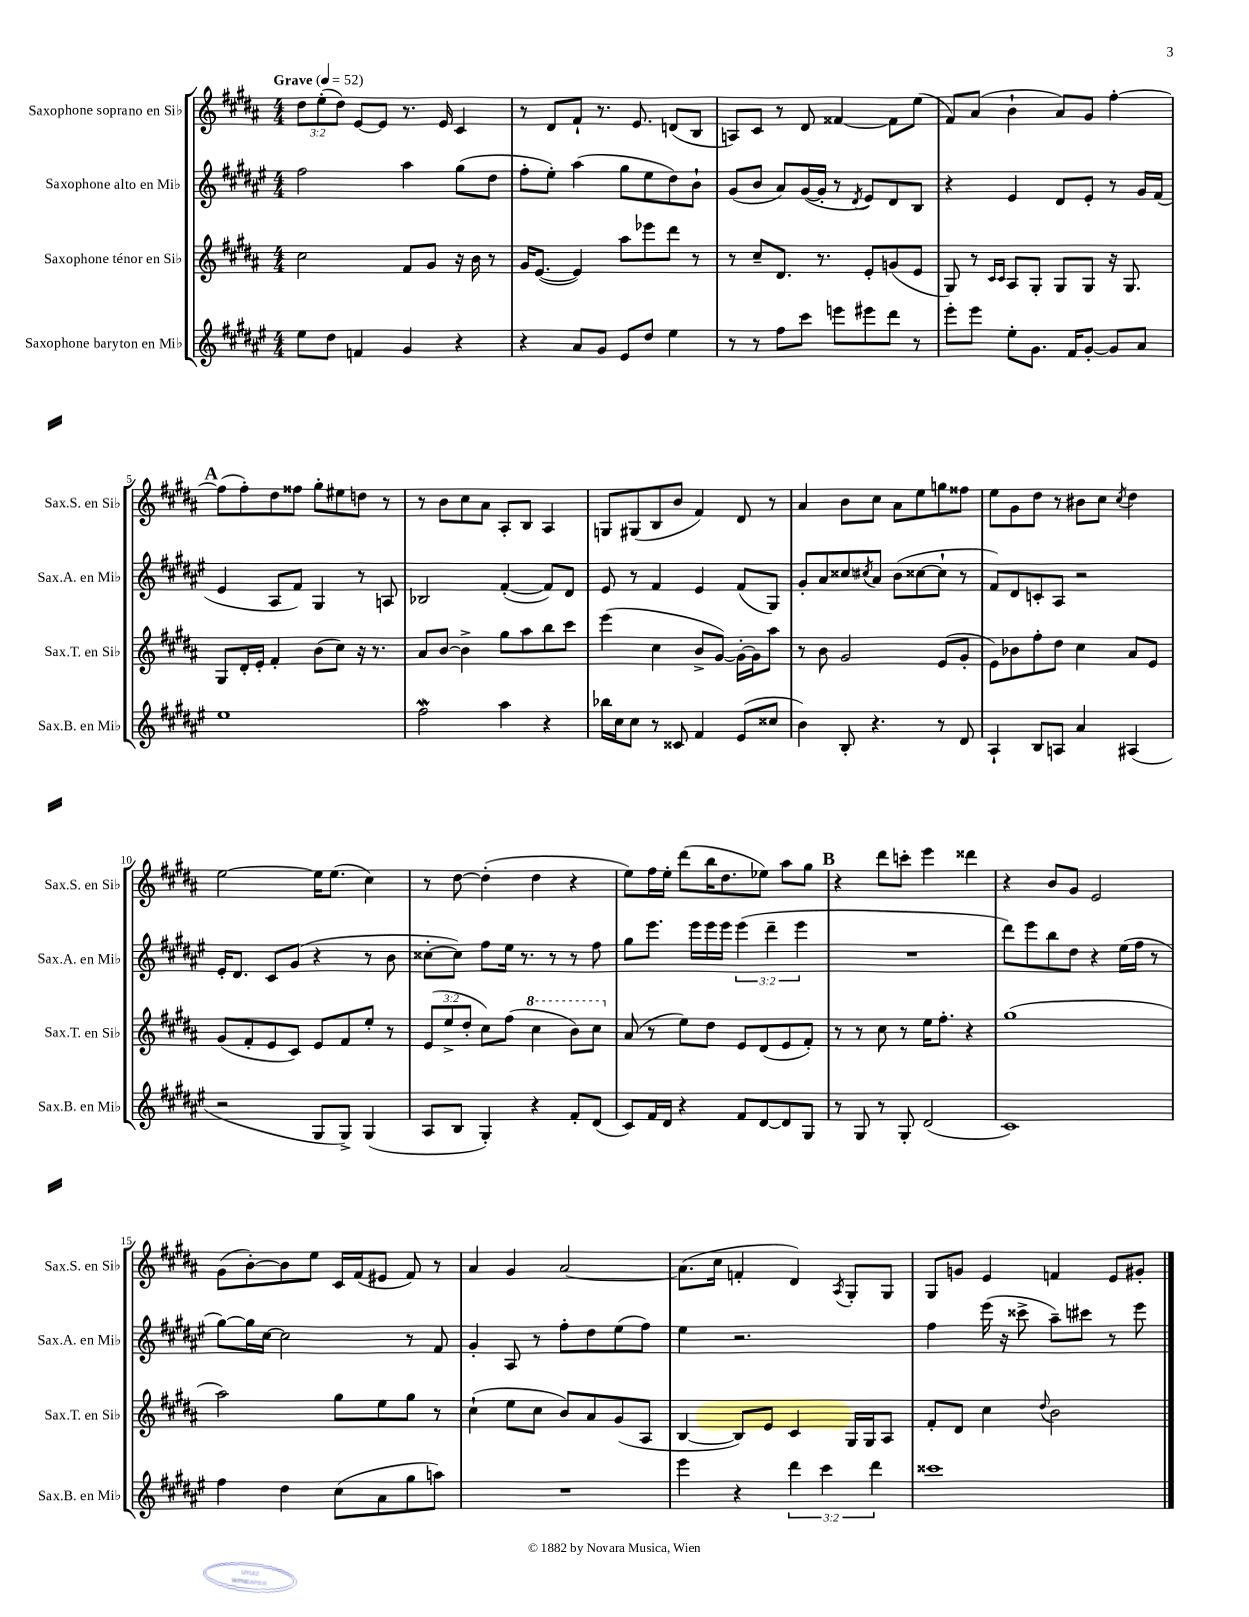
<<
\new StaffGroup <<
\new Staff = "s0" \with { instrumentName = "Saxophone soprano en Sib" shortInstrumentName = "Sax.S. en Sib" } {
    \clef treble \key b \major \numericTimeSignature \time 4/4 \override Staff.TupletNumber.text = #tuplet-number::calc-fraction-text \tempo "Grave" 4 = 52
    \tuplet 3/2 { dis''8 e''8-.( dis''8) } e'8~ e'8 r8. e'16 cis'4 |
    r8 dis'8 fis'8-! r8. e'8. d'8( b8 |
    a8) cis'8 r8 dis'8 fisis'4~ fisis'8 e''8( |
    fis'8) ais'8( b'4-! ais'8) gis'8 fis''4~-. |
    \mark \markup { \bold "A" } fis''8( fis''8-.) dis''8 fisis''8 gis''8-. eis''8 d''8 r8 |
    r8 b'8 cis''8 ais'8 ais8-. b8 ais4 |
    g8 gis8( b8 b'8 fis'4) dis'8 r8 |
    ais'4 b'8 cis''8 ais'8 e''8 g''8 fisis''8 |
    e''8 gis'8 dis''8 r8 bis'8 cis''8 \acciaccatura { cis''8 } dis''4 |
    e''2~ e''16 e''8.( cis''4) |
    r8 dis''8~ dis''4-.( dis''4 r4 |
    e''8) fis''16 e''16-. dis'''8( b''16 dis''8. ees''8) ais''8 gis''8 |
    \mark \markup { \bold "B" } r4 dis'''8 c'''8-. e'''4 disis'''4 |
    r4 b'8 gis'8 e'2 |
    gis'8( b'8~-.) b'8 e''8 cis'16 fis'16( eis'8 fis'8) r8 |
    ais'4 gis'4 ais'2~ |
    ais'8.( cis''16 f'4-. dis'4) \acciaccatura { ais8 } gis8-. gis8 |
    gis8 g'8 e'4 f'4 e'8 gis'8-. \bar "|." |
}
\new Staff = "s1" \with { instrumentName = "Saxophone alto en Mib" shortInstrumentName = "Sax.A. en Mib" } {
    \clef treble \key fis \major \numericTimeSignature \time 4/4 \override Staff.TupletNumber.text = #tuplet-number::calc-fraction-text
    fis''2 ais''4 gis''8( dis''8 |
    fis''8-. eis''8-.) ais''4( gis''8 eis''8 dis''8) b'8-! |
    gis'8( b'8 ais'8) gis'16~( gis'16-. r8 \acciaccatura { dis'8 } eis'8) dis'8 b8 |
    r4 eis'4 dis'8 eis'8-. r8 gis'16 fis'16( |
    \mark \markup { \bold "A" } eis'4 ais8 fis'8) gis4 r8 a8 |
    bes2 fis'4~-.( fis'8) dis'8 |
    eis'8 r8 fis'4 eis'4 fis'8( gis8) |
    gis'8-. ais'8 cisis''8 \acciaccatura { cis''8 } ais'8 b'8( cisis''8~ cisis''8-! r8 |
    fis'8) dis'8 c'8-. ais8 r2 |
    eis'16-. dis'8. cis'8 gis'8( r4 r8 b'8 |
    cisis''8~-. cisis''8) fis''8 eis''16 r8. r8 r8 fis''8 |
    gis''8 eis'''8. eis'''16 eis'''16 eis'''16 \tuplet 3/2 { eis'''4( dis'''4-- eis'''4 } |
    \mark \markup { \bold "B" } R1 |
    dis'''8) eis'''8 b''8 dis''8 r4 eis''16( fis''16 r8 |
    gis''8~) gis''16 cis''16~ cis''2 r8 fis'8 |
    gis'4-. ais8 r8 fis''8-. dis''8 eis''8( fis''8) |
    eis''4 r2. |
    fis''4 eis'''16( r16 cisis'''8-> ais''8--) cis'''8 r8 eis'''8 \bar "|." |
}
\new Staff = "s2" \with { instrumentName = "Saxophone ténor en Sib" shortInstrumentName = "Sax.T. en Sib" } {
    \clef treble \key b \major \numericTimeSignature \time 4/4 \override Staff.TupletNumber.text = #tuplet-number::calc-fraction-text
    cis''2 fis'8 gis'8 r16 b'16 r8 |
    gis'16 e'8.~( e'4) ais''8 ees'''8 dis'''8 r8 |
    r8 cis''8-- dis'8. r8. e'8-. g'8( e'8 |
    gis8) r8 \grace { cis'16 cis'16 } ais8 gis8-. gis8 gis8 r16 gis8. |
    \mark \markup { \bold "A" } gis8 dis'16-. e'16-. fis'4-. b'8( cis''8) r16 r8. |
    ais'8 b'8~ b'4-> gis''8 ais''8 b''8 cis'''8 |
    e'''4( cis''4 b'8-> gis'8~) gis'16~-. gis'16 ais''8 |
    r8 b'8 gis'2 e'8( gis'8-. |
    e'8) bes'8 fis''8-. dis''8 cis''4 ais'8 e'8 |
    gis'8( fis'8-. e'8 cis'8) e'8 fis'8 e''8-. r8 |
    \tuplet 3/2 { e'8( e''8-> dis''8-. } cis''8) fis''8( \ottava #1 cis'''4 b''8) cis'''8 \ottava #0 |
    ais'8( r8 e''8) dis''8 e'8 dis'8( e'8 fis'8-.) |
    \mark \markup { \bold "B" } r8 r8 cis''8 r8 e''16 fis''8.-. r4 |
    gis''1( |
    ais''2) gis''8 e''8 gis''8 r8 |
    cis''4-!( e''8 cis''8 b'8) ais'8 gis'8( ais8 |
    b4~ b8) e'8 cis'4 gis16 gis16 ais8 |
    fis'8-. dis'8 cis''4 \appoggiatura { dis''8 } b'2 \bar "|." |
}
\new Staff = "s3" \with { instrumentName = "Saxophone baryton en Mib" shortInstrumentName = "Sax.B. en Mib" } {
    \clef treble \key fis \major \numericTimeSignature \time 4/4 \override Staff.TupletNumber.text = #tuplet-number::calc-fraction-text
    eis''8 dis''8 f'4 gis'4 r4 |
    r4 ais'8 gis'8 eis'8 dis''8 eis''4 |
    r8 r8 fis''8 cis'''8 e'''8 eis'''8 dis'''8 r8 |
    eis'''8-. eis'''8 eis''8-. gis'8. fis'16 gis'8~-. gis'8 ais'8 |
    \mark \markup { \bold "A" } eis''1 |
    fis''2\mordent ais''4 r4 |
    bes''16 cis''16 cis''8 r8 cisis'8 fis'4 eis'8( cisis''8 |
    b'4) b8-. r4. r8 dis'8 |
    ais4-! b8 a8 ais'4 ais4( |
    r2 gis8 gis8->) gis4( |
    ais8 b8 gis4-.) r4 fis'8-. dis'8( |
    cis'8) fis'16 dis'16 r4 fis'8 dis'8~ dis'8 gis8 |
    \mark \markup { \bold "B" } r8 gis8 r8 gis8-. dis'2( |
    cis'1) |
    fis''4 dis''4 cis''8( ais'8 gis''8 a''8) |
    R1 |
    eis'''4 r4 \tuplet 3/2 { dis'''4 cis'''4 dis'''4 } |
    cisis'''1 \bar "|." |
}
>>
>>
